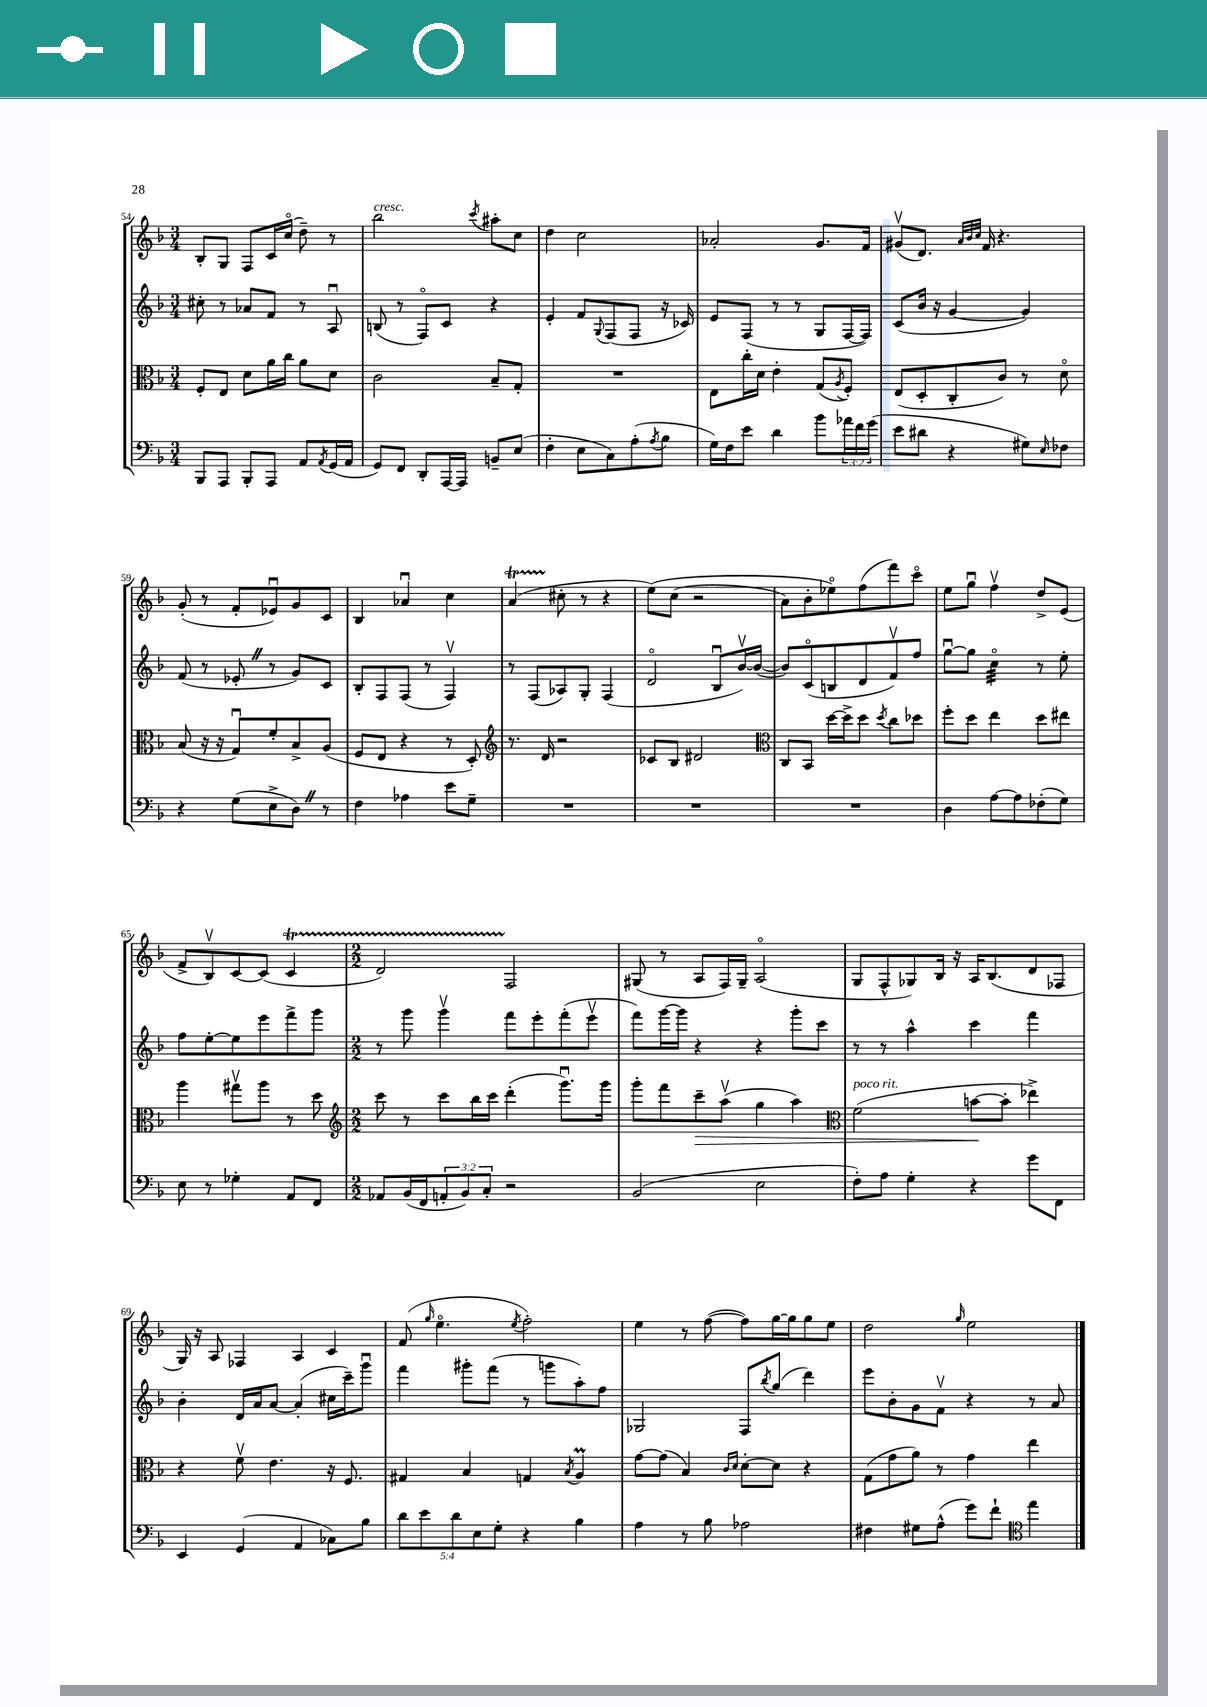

**kern	**kern	**dynam	**kern	**kern
*part4	*part3	*part3	*part2	*part1
*staff4	*staff3	*staff3	*staff2	*staff1
*clefF4	*clefC3	*	*clefG2	*clefG2
*k[b-]	*k[b-]	*	*k[b-]	*k[b-]
*M3/4	*M3/4	*	*M3/4	*M3/4
=54	=54	=54	=54	=54
8BBB-/L	8F'/L	.	8cc#X'\	8B-'/L
8AAA/J	8E/J	.	8r	8G/J
8BBB-'/L	8d\L	.	8a-X/L	8F/L
8AAA/J	16a\L	.	8f/J	16c/L
.	16cc\JJ	.	.	(16cc/JJ
8AA/L	8a\L	.	8r	8dd~\)
8qAA/	.	.	.	.
(16GG/L	8d\J	.	8Au/	8r
16AA/JJ	.	.	.	.
=55	=55	=55	=55	=55
!	!	!	!	!LO:TX:a:i:t=cresc.
8GG/L)	2c\	.	(8Bn/	2bb-\
8FF/J	.	.	8r	.
8DD'/L	.	.	8F/L)	.
[16AAA/L	.	.	8c/J	.
16AAA/JJ]	.	.	.	.
.	.	.	.	8qccc/
8BBn~/L	8B-~/L	.	4r	8aa#X'\L
(8E/J	8G'/J	.	.	8cc\J
=56	=56	=56	=56	=56
4F'\	2.r	.	4e'/	4dd\
8E\L	.	.	8f/L	2cc\
.	.	.	8qqG/	.
8C\)	.	.	(8F/	.
(8A'\	.	.	8F/J	.
8qA/	.	.	.	.
8B-\J	.	.	16r	.
.	.	.	16c-X/)	.
=57	=57	=57	=57	=57
16G\LL)	8E\L	.	8e/L	2a-X'/
16F\J	.	.	.	.
8e\J	16cc'\L	.	(8F/J	.
.	16d\JJ	.	.	.
4d\	4e'\	.	8r	.
.	.	.	8r	.
8b-\L	(8G/L	.	8G/L	8.g/L
.	8qA/	.	.	.
24a-X\L	8F'/J)	.	[16F/L	.
24f\	.	.	.	.
.	.	.	16F/JJ])	16f/Jk
(24g\JJ	.	.	.	.
=58	=58	=58	=58	=58
8e\L	(8E/L	.	(8c/L	(8g#Xv/L
8d#X\J	8D'/	.	16b-/Jk	8.d/J)
.	.	.	16r	.
4r	8C'/	.	[4g/	.
.	.	.	.	32qqa/LLL
.	.	.	.	32qqb-/
.	.	.	.	32qqcc/JJJ
.	.	.	.	16f/
.	8c/J)	.	.	4.r
8G#X\L)	8r	.	4g/])	.
16qqE/	.	.	.	.
8F-X\J	8d\	.	.	.
!!LO:LB:g=z
=59	=59	=59	=59	=59
4r	(8B-/	.	(8f/	(8g'/
.	16r	.	8r	8r
.	16r	.	.	.
(8G\L	8Gu/L)	.	8e-X'Z/	8f'/L
8E^\	8f'/	.	8r	8e-Xu/)
8DZ\J)	8B-^/	.	8g/L)	8g/
8r	(8A/J	.	8c/J	8c/J
=60	=60	=60	=60	=60
4F\	8F/L	.	8B-'/L	4B-/
.	8E/J	.	8F/	.
4A-X\	4r	.	(8F/J	4a-Xu/
.	.	.	8r	.
8e\L	8r	.	4Fv/)	4cc\
8G~\J	8D'/)	.	.	.
=61	=61	=61	=61	=61
*	*clefG2	*	*	*
2.r	8.r	.	8r	(4at/
.	.	.	(8F/L	.
.	16d/	.	.	.
.	2r	.	8A-X/)	8cc#X'\
.	.	.	8G'/J	8r
.	.	.	(4F/	4r
=62	=62	=62	=62	=62
2.r	8c-X/L	.	2d/	(8ee\L)
.	8B-/J	.	.	(8cc\J
.	2d#X/	.	.	2r
.	.	.	8B-u/L	.
.	.	.	[16b-v/L)	.
.	.	.	(16b-/JJ_	.
=63	=63	=63	=63	=63
*	*clefC3	*	*	*
2.r	8C/L	.	8b-/L])	8a\L)
.	8BB-/J	.	(8c/	8b-'\
.	[16dd\LL	.	8Bn/	8ee-X\)
.	16dd^\J]	.	.	.
.	8dd\J	.	8d/	(8ff\
.	8qdd/	.	.	.
.	8cc\L	.	8fv/)	8fff\)
.	8dd-X\J	.	8ff/J	8ccc\J
=64	=64	=64	=64	=64
4D\	8ff'\L	.	[8ggu\L	8ee\L
.	8dd\J	.	8gg\J]	8ggu\J
*	*	*	*tremolo	*
[8A\L	4ee\	.	32cc\LLL	4ffv\
.	.	.	32cc\	.
.	.	.	32cc\	.
.	.	.	32cc\	.
8A\]	.	.	32cc\	.
.	.	.	32cc\	.
.	.	.	32cc\	.
.	.	.	32cc\JJJ	.
*	*	*	*Xtremolo	*
(8F-X'\	8dd\L	.	8r	8dd^/L
8G\J)	8ee#X\J	.	8ee'\	(8e/J
!!LO:LB:g=z
=65	=65	=65	=65	=65
8E\	4aa\	.	8ff\L	8f^/L
8r	.	.	[8ee'\	8B-v/)
4G-X'\	8gg#Xv\L	.	8ee\]	[8c/
.	8aa\J	.	8eee\	(8c/J]
8AA/L	8r	.	8fff^\	4cT/
8FF/J	8dd\	.	8ggg\J	.
=66	=66	=66	=66	=66
*	*clefG2	*	*	*
*M2/2	*M2/2	*	*M2/2	*M2/2
8AA-X/L	8ccc\	.	8r	2dTTT/)
(16BB-/L	8r	.	8ggg\	.
16FF/J	.	.	.	.
12AAn'/	8ccc\L	.	4gggv\	.
12BB-/)	.	.	.	.
.	16bb-\L	.	.	.
12C'/J	.	.	.	.
.	16ccc\JJ	.	.	.
2r	(4ddd'\	.	8fff\L	2F/
.	.	.	8eee'\	.
.	8.gggu\L)	.	(8fff'\	.
.	.	.	8eeev\J	.
.	16ggg\Jk	.	.	.
=67	=67	=67	=67	=67
(2BB-/	8ggg'\L	.	8fff\L)	(8G#X/
.	8fff\	.	[16ggg\L	8r
.	.	.	16ggg\JJ]	.
!	!	!LO:HP:b	!	!
.	8ccc~\	>	4r	8A/L
.	(8aav\J	.	.	16F/L)
.	.	.	.	16G#~/JJ
2E\	4gg\	.	4r	(2A/
.	4aa\)	.	8ggg'\L	.
.	.	.	8ccc\J	.
=68	=68	=68	=68	=68
*	*clefC3	*	*	*
!	!LO:TX:a:i:t=poco rit.	!	!	!
8F'\L)	(2f\	.	8r	8G/L
8A\J	.	.	8r	8F^^/
4G'\	.	.	4aa^^\	8G-X/)
.	.	.	.	16B-/Jk
.	.	.	.	16r
4r	[8bn\L	.	4ccc\	16A/KL
.	.	.	.	(8.B-/
.	8b'\J]	]	.	.
8g\L	4ee-X^\)	.	4fff\	8d/
8FF\J	.	.	.	8F-X/J
!!LO:LB:g=z
=69	=69	=69	=69	=69
4EE/	4r	.	4b-'\	16G/)
.	.	.	.	16r
.	.	.	.	8A/
(4GG/	8fv\	.	16d/LL	4F-X/
.	.	.	16a/J	.
.	4.e\	.	[8a/J	.
4AA/	.	.	(4a'/]	4A/
8C-X\L)	16r	.	16cc#X\LL	4c/
.	8.F/	.	16ccc~\J)	.
8B-\J	.	.	8gggu\J	.
=70	=70	=70	=70	=70
10d\L	4G#X/	.	4fff\	(8f/
10e\	.	.	.	.
.	.	.	.	16qqgg/
.	.	.	.	4.ee\
10d\	.	.	.	.
.	4B-/	.	8ggg#X'\L	.
10E\	.	.	.	.
.	.	.	(8fff\J	.
10G'\J	.	.	.	.
.	.	.	.	8qee/
4r	4Gn/	.	8r	2ff'\)
.	.	.	8gggn\L	.
.	8qB-/	.	.	.
4B-\	4Am/	.	8aa'\)	.
.	.	.	8ff\J	.
=71	=71	=71	=71	=71
4A\	[8g\L	.	2G-X/	4ee\
.	(8g\J]	.	.	.
8r	4B-/)	.	.	8r
8B-\	.	.	.	([8ff\
.	16qqc/LL	.	.	.
.	16qqd/JJ	.	.	.
2A-X\	[8d'\L	.	8F/L	8ff\L])
.	.	.	8qbb-/	.
.	8d\J]	.	(8gg/J	[16gg\L
.	.	.	.	16gg\J]
.	4r	.	4ddd\)	8gg\
.	.	.	.	8ee\J
=72	=72	=72	=72	=72
4F#X\	(8G\L	.	8eee\L	2dd\
.	8g\	.	8b-'\	.
8G#X\L	8a\J)	.	8g\	.
(8A^^\J	8r	.	8fv\J	.
.	.	.	.	16qqgg/
8g\L)	4g\	.	4r	2ee\
8f`\J	.	.	.	.
*clefC4	*	*	*	*
4ee\	4ee\	.	8r	.
.	.	.	8a/	.
==	==	==	==	==
*-	*-	*-	*-	*-
